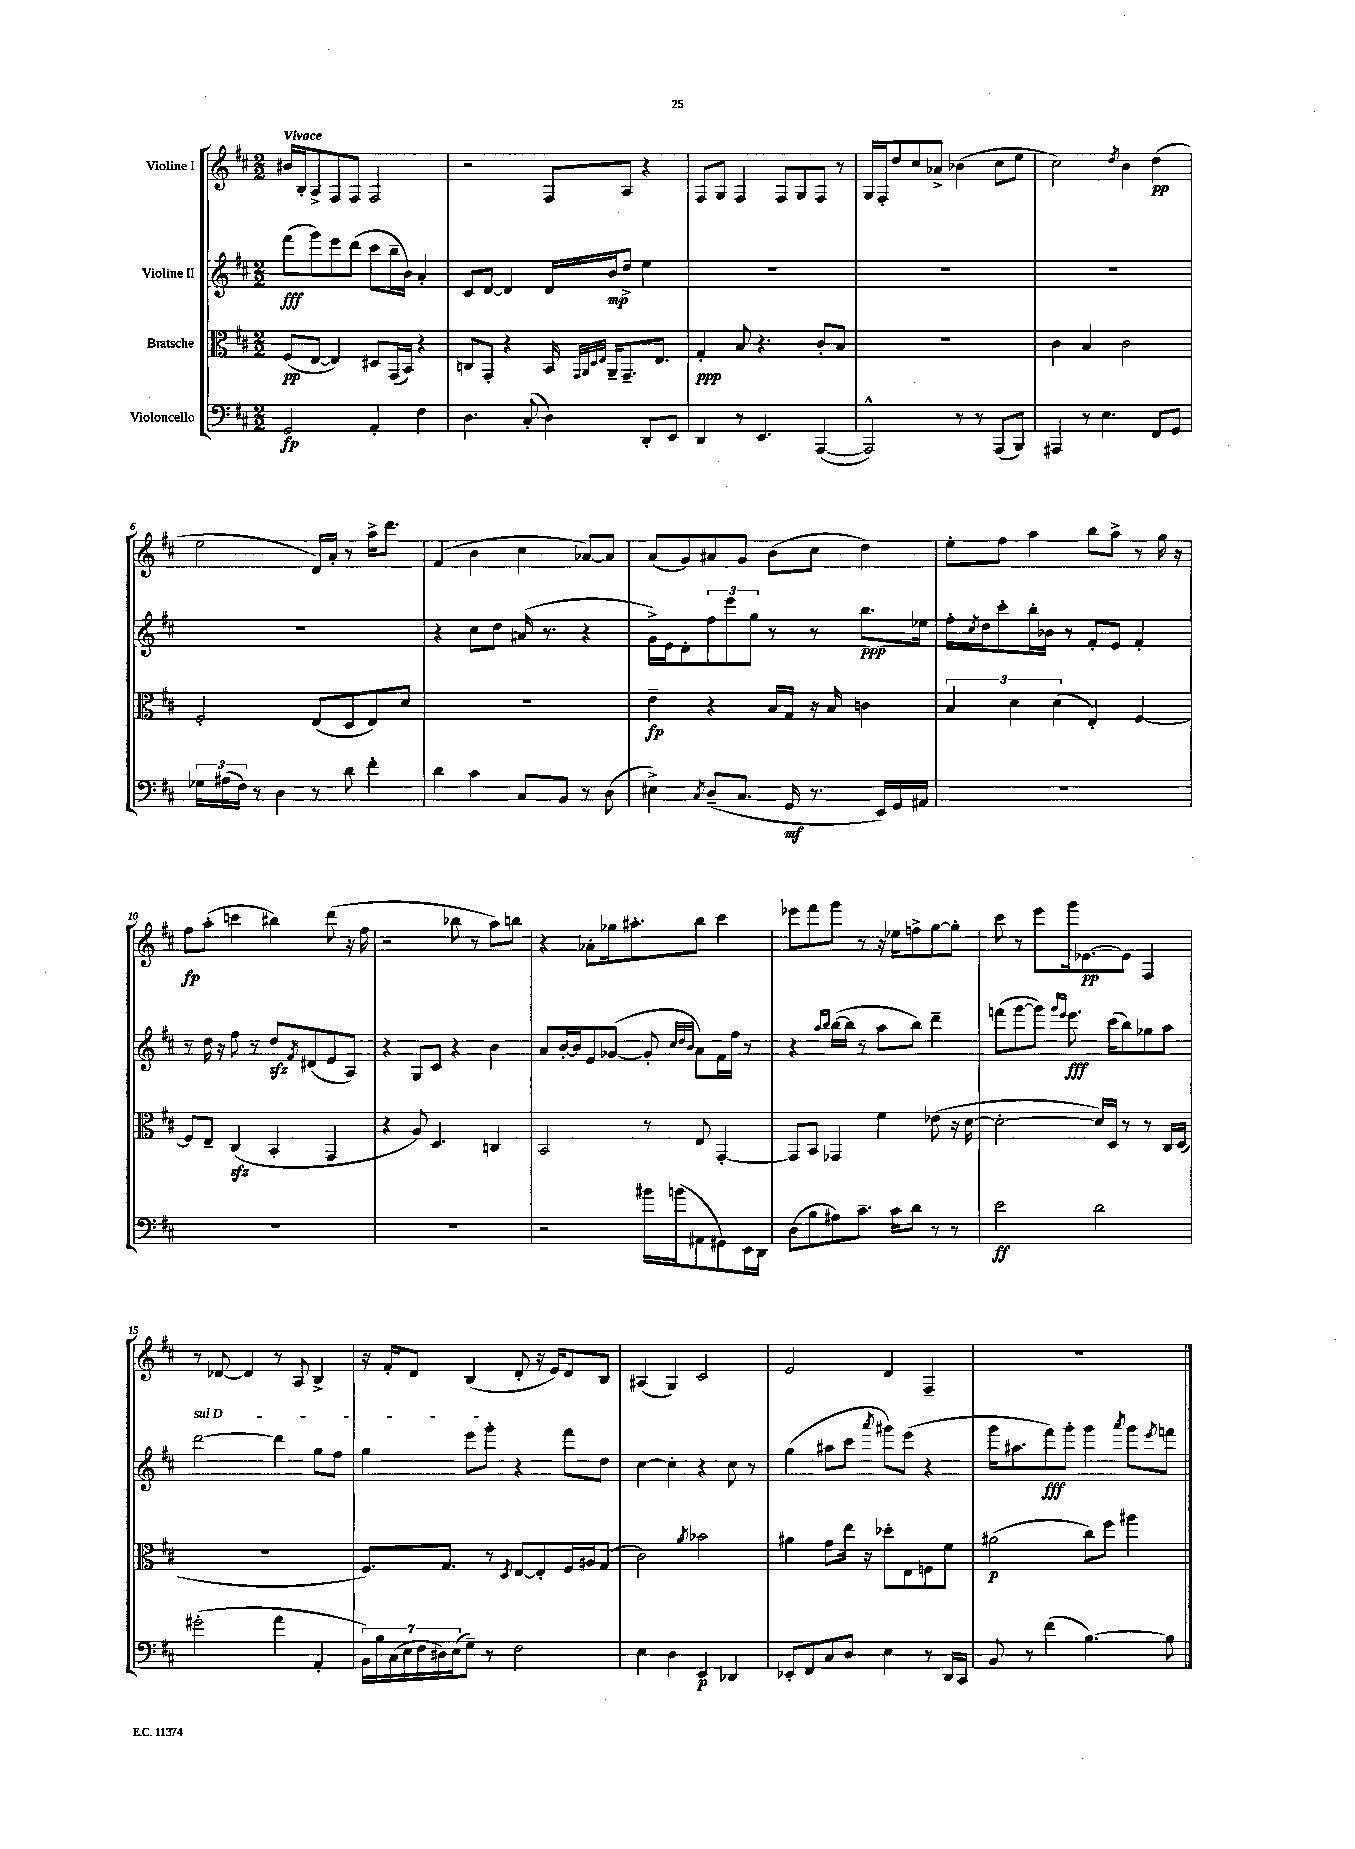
<<
\new StaffGroup <<
\new Staff = "s0" \with { instrumentName = "Violine I" } {
    \clef treble \key d \major \numericTimeSignature \time 2/2 \tempo "Vivace"
    bis'16 b16-. a8-> fis8 fis8 fis2 |
    r2 fis8 a8 r4 |
    fis8 g8 fis4 fis8 g8 fis8 r8 |
    g16 fis16-. d''8 cis''8 aes'8-> bes'4( cis''8 e''8 |
    cis''2) \acciaccatura { d''8 } b'4 d''4\pp( |
    e''2 d'16) a'16-. r8 a''16-> d'''8. |
    fis'4( b'4 cis''4 aes'8~) aes'8 |
    a'8( g'8) ais'8 g'8 b'8( cis''8 d''4) |
    e''8-. fis''8 a''4 b''8 a''8-> r8 g''16 r16 |
    fis''8\fp a''8-.( c'''4 bis''4) d'''8( r16 fis''16 |
    r2 bes''8 r8 a''8) b''8 |
    r4 aes'8-. ges''16 ais''8.-. b''8 cis'''4 |
    ees'''8 fis'''8 g'''8 r8 r16 ees''16 f''8-> g''8~ g''8-. |
    cis'''8 r8 e'''8 g'''16 ees'8.~\pp ees'8 fis4 |
    r8 des'8~ des'4 r8 a8 b4-> |
    r16 fis'16-. d'8 b4( d'8-. r16 e'16) d'8 b8 |
    ais4( g4) cis'2 |
    e'2 d'4 fis4-- |
    R1 \bar "|." |
}
\new Staff = "s1" \with { instrumentName = "Violine II" } {
    \clef treble \key d \major \numericTimeSignature \time 2/2
    fis'''8\fff( g'''8) e'''8 d'''8( cis'''8 b''16-- b'16) a'4-. |
    cis'8 d'8~ d'4 d'16 b'16\mp d''8-> e''4 |
    R1 |
    R1 |
    R1 |
    R1 |
    r4 cis''8 d''8 ais'16( r8. r4 |
    g'16->) e'16 d'8-. \tuplet 3/2 { fis''8 e'''8 g''8 } r8 r8 b''8.\ppp ees''16 |
    fis''16-. \acciaccatura { cis''8 } d''16 cis'''8-. b''16-. bes'16 r8 fis'8-. e'8 fis'4-. |
    r8 d''16 r16 fis''8 r8 d''8\sfz \acciaccatura { fis'8 } dis'8( e'8 a8) |
    r4 g8 cis'8 r4 b'4 |
    a'8 b'16~-. b'16 e'8 ges'8~( ges'8-. \grace { cis''32 d''32 b'32 } a'8) fis'16 fis''16 r8 |
    r4 \grace { a''16 b''16 } b''16~( b''16 r8 a''8 b''8) d'''4-- |
    f'''8( g'''8~ g'''8) \grace { g'''16 e'''16 } e'''8.\fff cis'''16( b''8) ges''8 a''8 |
    \once \override TextSpanner.bound-details.left.text = \markup { \italic "sul D" } d'''2~\startTextSpan d'''4 g''8 fis''8 |
    g''4 e'''8 g'''8-.\stopTextSpan r4 fis'''8 d''8 |
    cis''4~ cis''4-. r4 cis''8 r8 |
    g''4( ais''8 cis'''8 \acciaccatura { a'''8 } gis'''8) e'''8( r4 |
    g'''16 ais''8. fis'''8\fff) g'''8-. g'''4 \acciaccatura { a'''8 } g'''8 \acciaccatura { e'''8 } f'''8 \bar "|." |
}
\new Staff = "s2" \with { instrumentName = "Bratsche" } {
    \clef alto \key d \major \numericTimeSignature \time 2/2
    fis8\pp( e8~ e4) dis8 g,16( b,16) r4 |
    c8 g,8-. r4 b,16 \grace { g,32 a,32 d32 e32 } a,16-- g,8.-- e8. |
    g4-.\ppp b8 r4. cis'8-. b8 |
    R1 |
    cis'4 b4 cis'2 |
    fis2-. e8( d8 e8) d'8 |
    R1 |
    e'4--\fp r4 b16 g16 r16 b16 c'4 |
    \tuplet 3/2 { b4 d'4 d'4( } e4-.) fis4~ |
    fis8 e8-- cis4\sfz( b,4-. g,4 |
    r4 a8) d4. c4 |
    b,2 r8 e8 g,4~-. |
    g,8 b,8 ges,4 fis'4 ees'8( r16 d'16~ |
    d'2~-. d'16) d16 r8 r8 cis16 d16( |
    R1 |
    fis8.) g8. r8 \acciaccatura { d8 } e8~ e8-. fis16 ais16 g8( |
    cis'2) \acciaccatura { a'8 } bes'2 |
    ais'4 g'8 e''16 r16 des''8-. e8 f8 fis'8 |
    ais'2\p( cis''8) fis''8 ais''4 \bar "|." |
}
\new Staff = "s3" \with { instrumentName = "Violoncello" } {
    \clef bass \key d \major \numericTimeSignature \time 2/2
    g,2\fp a,4-. fis4 |
    d4. cis8-.( d4) d,8-. e,8 |
    d,4 r8 e,4. a,,4~( |
    a,,2-^) r8 r8 a,,8( b,,8) |
    ais,,4 r8 e4. fis,8 g,8 |
    \tuplet 3/2 { ges16 ais16( fis16) } r8 d4 r8 d'8 fis'4-. |
    d'4 cis'4 cis8 b,8 r8 d8( |
    eis4->) \acciaccatura { cis8 } d8--( cis8. g,16\mf r8. e,16) g,16 ais,16 |
    R1 |
    R1 |
    R1 |
    r2 bis'16 b'16( ais,8 gis,8) e,16 d,16 |
    d8( b8 ais8) cis'8.-- cis'16 d'8 r8 r8 |
    e'2\ff d'2 |
    gis'2-.( a'4 a,4-. |
    \tuplet 7/4 { b,16) b16 cis16( e16 fis16 dis16) e16( } g8--) r8 fis2 |
    e4 d4 e,4\p des,4 |
    ees,8-. fis,8 cis8 d8 e4 r8 d,16 cis,16 |
    b,8 r8 fis'4( b4.~) b8 \bar "|." |
}
>>
>>
